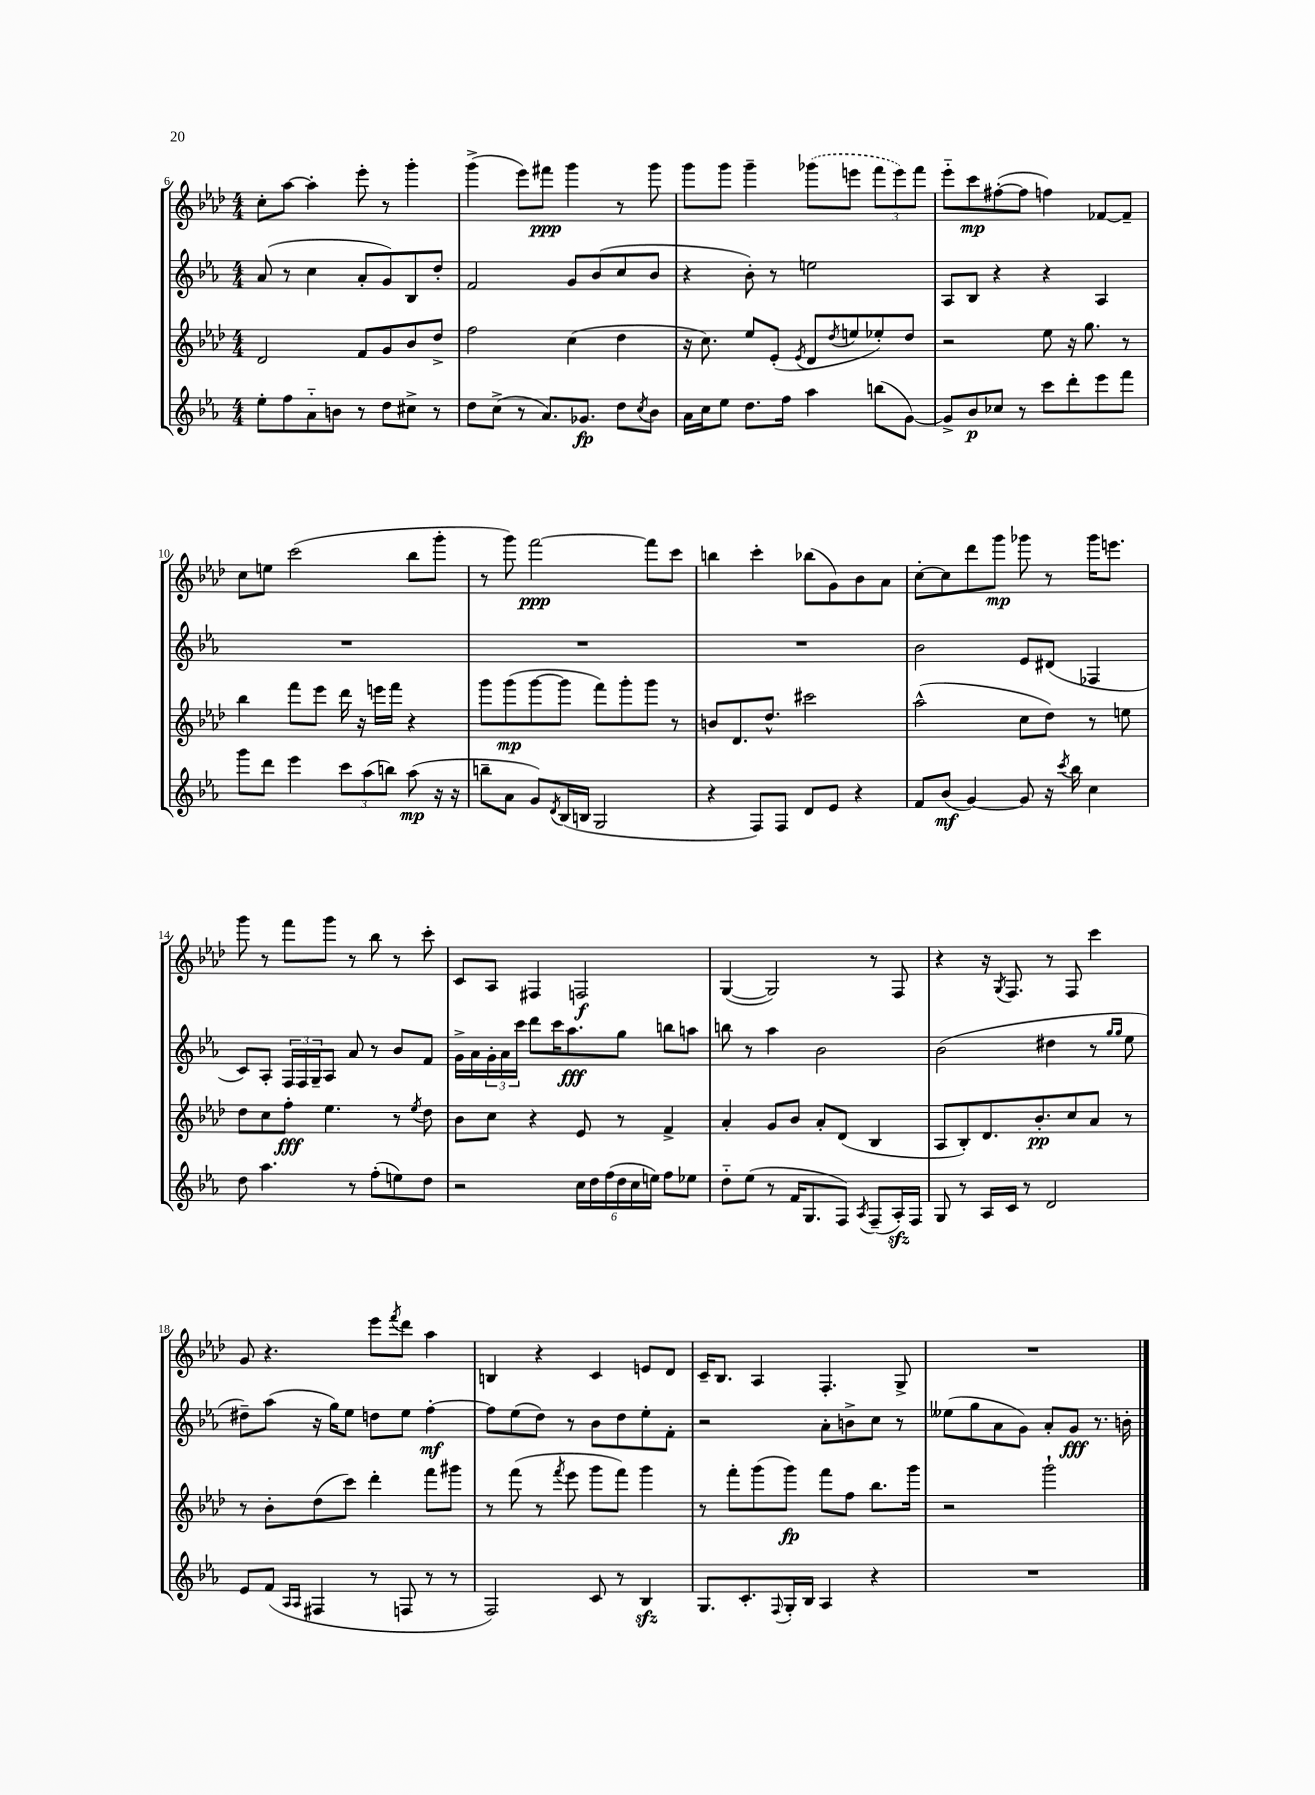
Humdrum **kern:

**kern	**dynam	**kern	**dynam	**kern	**dynam	**kern	**dynam
*part4	*part4	*part3	*part3	*part2	*part2	*part1	*part1
*staff4	*staff4	*staff3	*staff3	*staff2	*staff2	*staff1	*staff1
*clefG2	*	*clefG2	*	*clefG2	*	*clefG2	*
*k[b-e-a-]	*	*k[b-e-a-d-]	*	*k[b-e-a-]	*	*k[b-e-a-d-]	*
*M4/4	*	*M4/4	*	*M4/4	*	*M4/4	*
=6	=6	=6	=6	=6	=6	=6	=6
8ee-'\L	.	2d-/	.	(8a-/	.	8cc'\L	.
8ff\	.	.	.	8r	.	[8aa-\J	.
8a-\	.	.	.	4cc\	.	4aa-'\]	.
8bn\J	.	.	.	.	.	.	.
8r	.	8f/L	.	8a-'/L	.	8eee-'\	.
8dd\L	.	8g/	.	8g/)	.	8r	.
8cc#X^\J	.	8b-/	.	8B-/	.	4ggg'\	.
8r	.	8dd-^/J	.	8dd'/J	.	.	.
=7	=7	=7	=7	=7	=7	=7	=7
8dd\L	.	2ff\	.	2f/	.	(4ggg^\	.
(8cc^\J	.	.	.	.	.	.	.
8r	.	.	.	.	.	8eee-\L)	.
8.a-/L)	.	.	.	.	.	8fff#X\J	ppp
.	.	(4cc\	.	8g/L	.	4ggg\	.
8.g-X/J	fp	.	.	.	.	.	.
.	.	.	.	(8b-/	.	.	.
8dd\L	.	4dd-\	.	8cc/	.	8r	.
8qcc/	.	.	.	.	.	.	.
8b-\J	.	.	.	8b-/J	.	8ggg\	.
=8	=8	=8	=8	=8	=8	=8	=8
16a-\LL	.	16r	.	4r	.	8ggg\L	.
16cc\J	.	8.cc\)	.	.	.	.	.
8ee-\J	.	.	.	.	.	8ggg\J	.
8.dd\L	.	8ee-/L	.	8b-'\)	.	4ggg~\	.
.	.	(8e-'/J	.	8r	.	.	.
16ff\Jk	.	.	.	.	.	.	.
.	.	8qe-/	.	.	.	.	.
4aa-\	.	8d-/L	.	2een\	.	(8ggg-X\L	.
.	.	8qdd-/	.	.	.	.	.
.	.	8een/	.	.	.	8eeen\J	.
(8bbn\L	.	8ee-X'/)	.	.	.	12fff\L	.
.	.	.	.	.	.	12eee\)	.
[8g\J)	.	8dd-/J	.	.	.	.	.
.	.	.	.	.	.	12fff\J	.
=9	=9	=9	=9	=9	=9	=9	=9
8g^/L]	.	2r	.	8A-/L	.	8eee-\L	.
8b-/	p	.	.	8B-/J	.	8ccc\	mp
8cc-X/J	.	.	.	4r	.	([8ff#X'\	.
8r	.	.	.	.	.	8ff#\J]	.
8ccc\L	.	8ee-\	.	4r	.	4ffn\)	.
8ddd'\	.	16r	.	.	.	.	.
.	.	8.gg\	.	.	.	.	.
8eee-\	.	.	.	4A-/	.	[8f-X/L	.
8fff\J	.	8r	.	.	.	8f-~/J]	.
!!LO:LB:g=z
=10	=10	=10	=10	=10	=10	=10	=10
8ggg\L	.	4bb-\	.	1r	.	8cc\L	.
8ddd\J	.	.	.	.	.	8een\J	.
4eee-\	.	8fff\L	.	.	.	(2ccc\	.
.	.	8eee-\J	.	.	.	.	.
12ccc\L	.	16ddd-\	.	.	.	.	.
.	.	16r	.	.	.	.	.
(12aa-\	.	.	.	.	.	.	.
.	.	16eeen\LL	.	.	.	.	.
12bbn\J)	.	.	.	.	.	.	.
.	.	16fff\JJ	.	.	.	.	.
(8aa-\	mp	4r	.	.	.	8bb-\L	.
16r	.	.	.	.	.	8ggg'\J	.
16r	.	.	.	.	.	.	.
=11	=11	=11	=11	=11	=11	=11	=11
8bbn~\L	.	8ggg\L	.	1r	.	8r	.
8a-\J	.	(8ggg\	mp	.	.	8ggg\)	.
8g/L)	.	[8ggg\	.	.	.	[2fff\	ppp
8qd/	.	.	.	.	.	.	.
(16B-/L	.	8ggg\J]	.	.	.	.	.
16Bn/JJ	.	.	.	.	.	.	.
2G/	.	8fff\L)	.	.	.	.	.
.	.	8ggg'\	.	.	.	.	.
.	.	8ggg\J	.	.	.	8fff\L]	.
.	.	8r	.	.	.	8ccc\J	.
=12	=12	=12	=12	=12	=12	=12	=12
4r	.	8bn/L	.	1r	.	4bbn\	.
.	.	8.d-/	.	.	.	.	.
8F/L)	.	.	.	.	.	4ccc'\	.
.	.	8.dd-^^/J	.	.	.	.	.
8F/J	.	.	.	.	.	.	.
8d/L	.	2ccc#X\	.	.	.	(8bb-X\L	.
8e-/J	.	.	.	.	.	8g\)	.
4r	.	.	.	.	.	8b-\	.
.	.	.	.	.	.	8a-\J	.
=13	=13	=13	=13	=13	=13	=13	=13
8f/L	.	(2aa-^^\	.	2b-\	.	[8cc'\L	.
(8b-/J	mf	.	.	.	.	8cc\]	.
[4g/)	.	.	.	.	.	8ddd-\	.
.	.	.	.	.	.	8ggg\J	mp
8g/]	.	8cc\L	.	8e-/L	.	8ggg-X\	.
16r	.	8dd-\J)	.	(8d#X/J	.	8r	.
8qccc/	.	.	.	.	.	.	.
16bb-\	.	.	.	.	.	.	.
4cc\	.	8r	.	4F-X/	.	16ggg-\KL	.
.	.	.	.	.	.	8.eeen\J	.
.	.	8een\	.	.	.	.	.
!!LO:LB:g=z
=14	=14	=14	=14	=14	=14	=14	=14
8dd\	.	8dd-\L	.	8c/L)	.	8ggg\	.
4.aa-\	.	8cc\	.	8A-'/J	.	8r	.
.	.	8ff'\J	fff	24F/LL	.	8fff\L	.
.	.	.	.	24F/	.	.	.
.	.	.	.	24G~/J	.	.	.
.	.	4.ee-\	.	8A-/J	.	8ggg\J	.
8r	.	.	.	8a-/	.	8r	.
(8ff'\L	.	.	.	8r	.	8bb-\	.
8een\)	.	8r	.	8b-/L	.	8r	.
.	.	8qee-/	.	.	.	.	.
8dd\J	.	8dd-\	.	8f/J	.	8ccc'\	.
=15	=15	=15	=15	=15	=15	=15	=15
2r	.	8b-\L	.	16g^\LL	.	8c/L	.
.	.	.	.	16a-\	.	.	.
.	.	8cc\J	.	24g'\	.	8A-/J	.
.	.	.	.	24a-\	.	.	.
.	.	.	.	24ccc\JJ	.	.	.
.	.	4r	.	8ddd\L	.	4F#X/	.
.	.	.	.	16ccc\K	.	.	.
.	.	.	.	8.aa-\	fff	.	.
24cc\LL	.	8e-/	.	.	.	2Fn/	f
24dd\	.	.	.	.	.	.	.
(24ff\	.	.	.	.	.	.	.
24dd\	.	8r	.	8gg\J	.	.	.
24cc\	.	.	.	.	.	.	.
24een\JJ)	.	.	.	.	.	.	.
8ff\L	.	4f^/	.	8bbn\L	.	.	.
8ee-X\J	.	.	.	8aan\J	.	.	.
=16	=16	=16	=16	=16	=16	=16	=16
8dd\L	.	4a-'/	.	8bbn\	.	([4G/	.
(8ee-\J	.	.	.	8r	.	.	.
8r	.	8g/L	.	4aa-\	.	2G/])	.
16f/KL	.	8b-/J	.	.	.	.	.
8.G/	.	.	.	.	.	.	.
.	.	8a-'/L	.	2b-\	.	.	.
8F/J)	.	(8d-/J	.	.	.	.	.
8qA-/	.	.	.	.	.	.	.
(8F~/L	.	4B-/	.	.	.	8r	.
16A-zz'/L)	.	.	.	.	.	8F/	.
16F/JJ	.	.	.	.	.	.	.
=17	=17	=17	=17	=17	=17	=17	=17
8G/	.	8A-/L	.	(2b-\	.	4r	.
8r	.	8B-'/)	.	.	.	.	.
16A-/LL	.	8.d-/	.	.	.	16r	.
.	.	.	.	.	.	8qG/	.
16c/JJ	.	.	.	.	.	8.F/	.
8r	.	.	.	.	.	.	.
.	.	8.b-'/	pp	.	.	.	.
2d/	.	.	.	4dd#X\	.	8r	.
.	.	8cc/	.	.	.	8F/	.
.	.	8a-/J	.	8r	.	4ccc\	.
.	.	.	.	16qqgg/LL	.	.	.
.	.	.	.	16qqgg/JJ	.	.	.
.	.	8r	.	8ee-\	.	.	.
!!LO:LB:g=z
=18	=18	=18	=18	=18	=18	=18	=18
8e-/L	.	8r	.	8dd#X~\L)	.	8g/	.
(8f/J	.	8b-'\L	.	(8aa-\J	.	4.r	.
16qqA-/LL	.	.	.	.	.	.	.
16qqA-/JJ	.	.	.	.	.	.	.
4F#X/	.	(8dd-\	.	16r	.	.	.
.	.	.	.	16gg\KL)	.	.	.
.	.	8ccc\J)	.	8ee-\J	.	.	.
8r	.	4ddd-'\	.	8ddn\L	.	8eee-\L	.
.	.	.	.	.	.	8qfff/	.
8Fn/	.	.	.	8ee-\J	.	8ddd-\J	.
8r	.	8fff\L	.	[4ff'\	mf	4aa-\	.
8r	.	8ggg#X\J	.	.	.	.	.
=19	=19	=19	=19	=19	=19	=19	=19
2F/)	.	8r	.	8ff\L]	.	4Bn/	.
.	.	(8fff\	.	(8ee-\	.	.	.
.	.	8r	.	8dd\J)	.	4r	.
.	.	8qfff/	.	.	.	.	.
.	.	8eee-\	.	8r	.	.	.
8c/	.	8ggg\L	.	8b-\L	.	4c/	.
8r	.	8fff\J)	.	8dd\	.	.	.
4B-zz/	.	4ggg\	.	8ee-'\	.	8en/L	.
.	.	.	.	8f'\J	.	8d-/J	.
=20	=20	=20	=20	=20	=20	=20	=20
8.G/L	.	8r	.	2r	.	16c~/KL	.
.	.	.	.	.	.	8.B-/J	.
.	.	8fff'\L	.	.	.	.	.
8.c'/	.	.	.	.	.	.	.
.	.	(8ggg\	.	.	.	4A-/	.
8qqF/	.	.	.	.	.	.	.
16G'/L	.	8ggg\J)	fp	.	.	.	.
16B-/JJ	.	.	.	.	.	.	.
4A-/	.	8fff\L	.	8a-'\L	.	4.F'/	.
.	.	8ff\J	.	8bn^\	.	.	.
4r	.	8.bb-\L	.	8cc\J	.	.	.
.	.	.	.	8r	.	8G^/	.
.	.	16ggg\Jk	.	.	.	.	.
=21	=21	=21	=21	=21	=21	=21	=21
1r	.	2r	.	(8ee--X\L	.	1r	.
.	.	.	.	8gg\	.	.	.
.	.	.	.	8a-\	.	.	.
.	.	.	.	8g\J)	.	.	.
.	.	2ggg`\	.	8a-'/L	.	.	.
.	.	.	.	8g/J	fff	.	.
.	.	.	.	8.r	.	.	.
.	.	.	.	16bn'\	.	.	.
==	==	==	==	==	==	==	==
*-	*-	*-	*-	*-	*-	*-	*-
